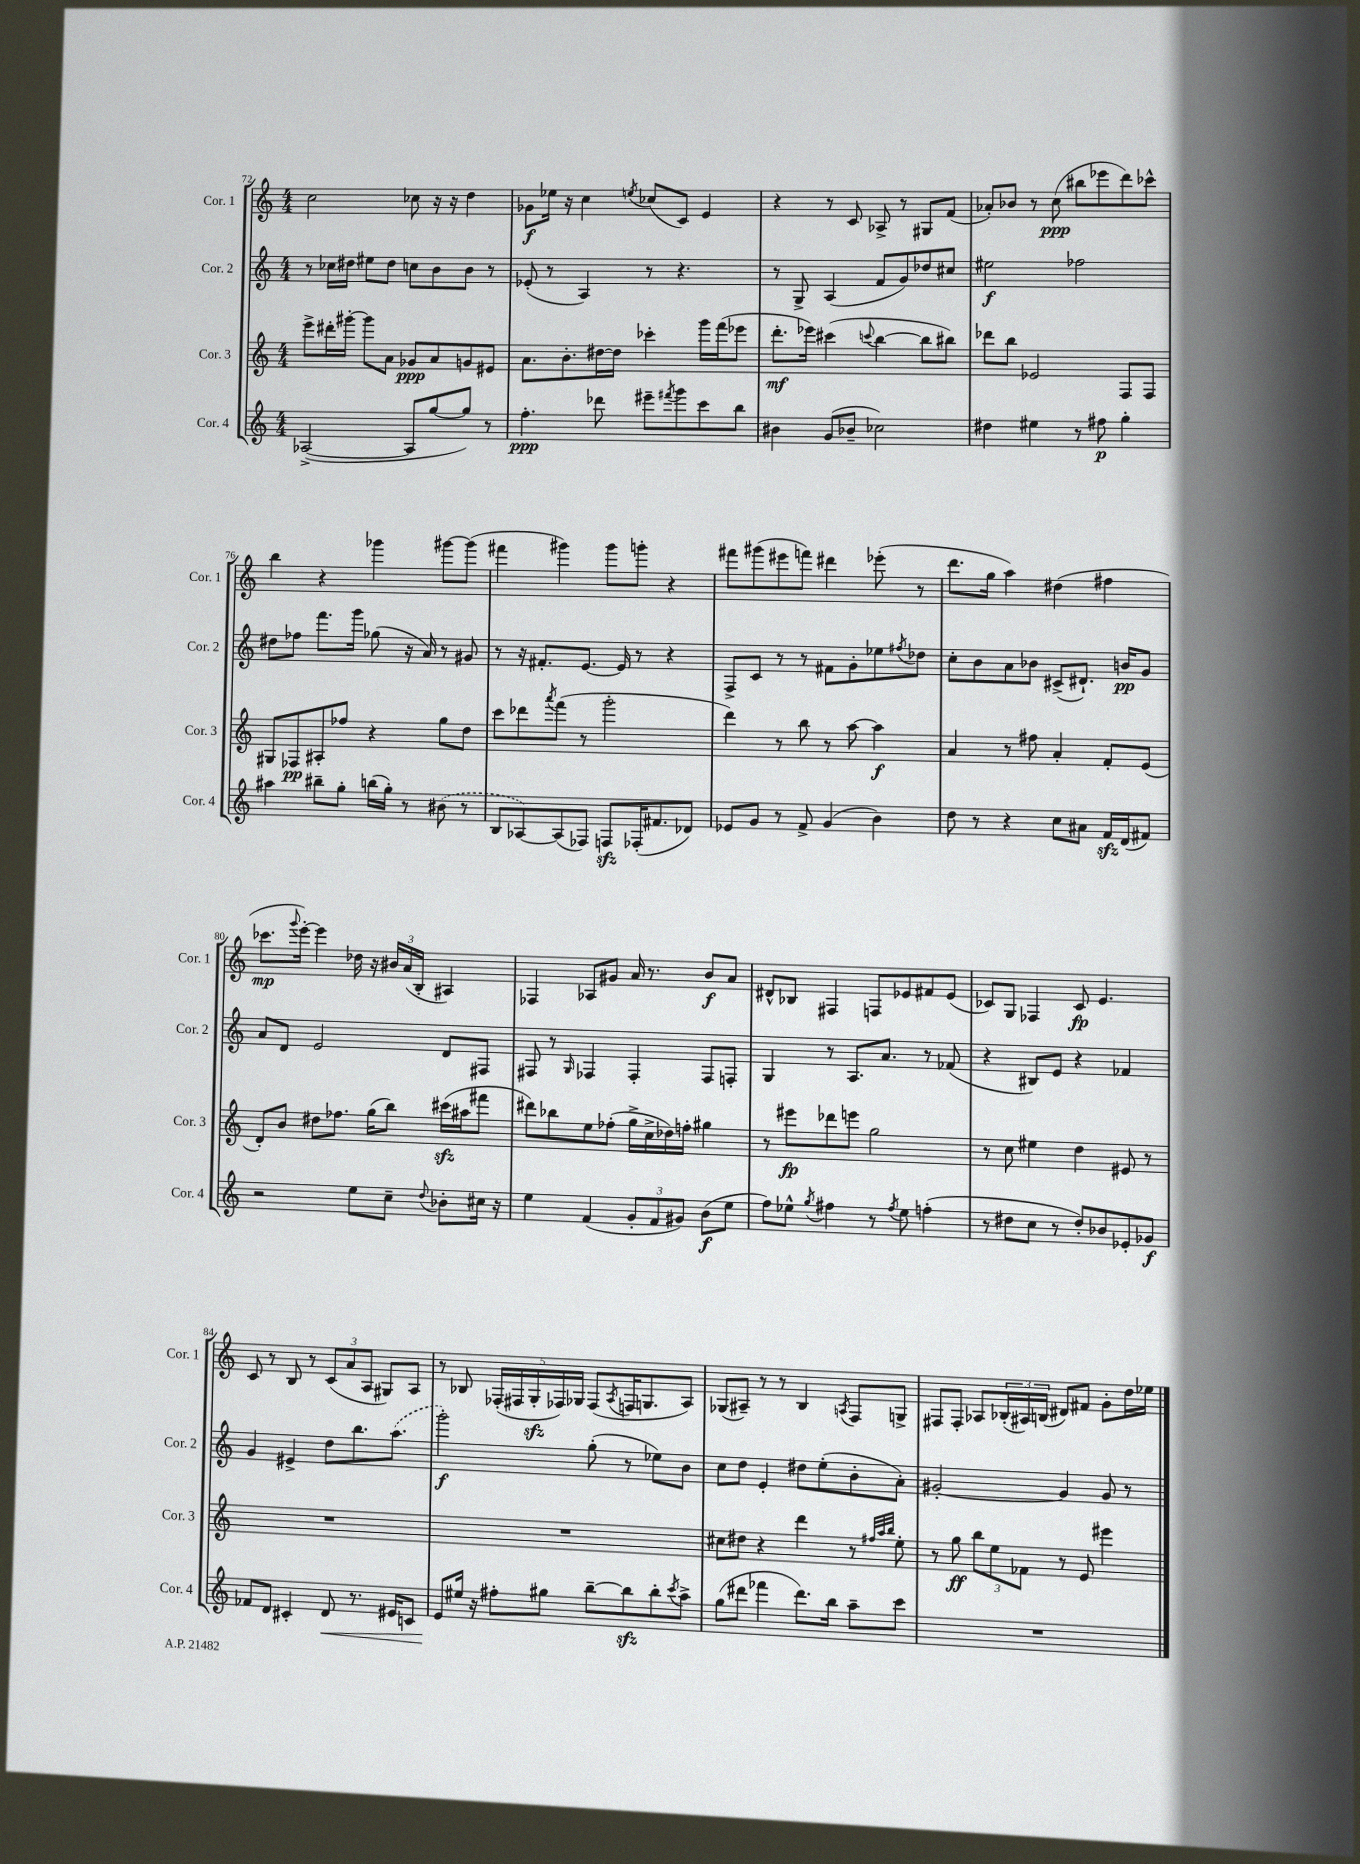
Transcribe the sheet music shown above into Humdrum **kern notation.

**kern	**kern	**kern	**kern
*staff4	*staff3	*staff2	*staff1
*clefG2	*clefG2	*clefG2	*clefG2
*k[]	*k[]	*k[]	*k[]
*M4/4	*M4/4	*M4/4	*M4/4
([2A-^	8eee^	8r	2cc
.	16ddd#'	16cc-	.
.	[16ggg#'	16dd#	.
.	8ggg#]	8ee#	.
.	8a	8dd#	.
8A-]	8g-	8cc	8cc-
[8gg	8a	8b	16r
.	.	.	16r
8gg])	8g	8b	4dd
8r	8e#	8r	.
=	=	=	=
4.ff'	8.a	(8e-'	8g-
.	.	8r	16ee-
.	8.b'	.	16r
.	.	4A)	4cc
8ddd-	[16dd#	.	.
.	16dd#]	.	.
.	.	.	8qee
8eee#~	4ccc-'	8r	(8cc-
8qfff#	.	.	.
8ggg	.	4.r	8c)
8ccc	16ggg	.	4e
.	(16fff	.	.
8bb	8eee-	.	.
=	=	=	=
4b#	8.ddd'	8r	4r
.	.	8G^	.
.	16eee-)	.	.
(8g	(4ccc#	(4A	8r
8b-~	.	.	8c
.	8qqccc	.	.
2cc-)	[4bb	8f	8A-^
.	.	8g)	8r
.	8bb]	8dd-	8G#
.	8bb#)	8cc#	(8f
=	=	=	=
4dd#	8ddd-	2ee#	8a-')
.	8bb	.	8b-
4ee#	2e-	.	8r
.	.	.	(8cc
8r	.	2ff-	8bb#
8ff#	.	.	8eee-
4gg'	8F	.	8ddd)
.	8F	.	8ccc-^^
=	=	=	=
4aa#	8G#	8dd#	4bb
.	8F-	8ff-	.
8bb#~	8A#'	8.fff	4r
8gg'	8ff-	.	.
.	.	16ggg	.
(16bb	4r	(8gg-	4ggg-
16gg')	.	.	.
8r	.	16r	.
.	.	16a)	.
(8b#	8gg	8r	[8ggg#
8r	8dd	8g#	(8ggg#]
=	=	=	=
8B	8ccc	8r	4fff#
[8A-)	8ddd-	16r	.
.	.	8.f#'	.
.	8qaaa	.	.
(8A-]	(8fff	.	4ggg#)
8F-)	8r	[8.e	.
8F	2ggg'	.	8ggg#
.	.	16e]	.
(16F-'	.	8r	8ggg'
8.f#	.	.	.
.	.	4r	4r
8d-)	.	.	.
=	=	=	=
8e-	4ddd)	8F^	8fff#
8g	.	8c	(8ggg#
8r	8r	8r	8eee#
8f^	8bb	8r	8fff)
(4g	8r	8f#	4ddd#
.	[8aa	8g'	.
4b)	4aa]	8ee-	(8eee-'
.	.	8qff#	.
.	.	8dd-	8r
=	=	=	=
8dd	4a	8cc'	8.ddd
8r	.	8b	.
.	.	.	16gg
4r	8r	8a	4aa)
.	8ff#	8b-	.
8cc	4a'	(8c#^	(4dd#
8a#	.	8.d#`)	.
16f	8f'	.	4ff#
(16d	.	16b	.
8f#)	(8e	8g	.
=	=	=	=
2r	8d')	8a	8.ccc-
.	8b	8d	.
.	.	.	8qqggg
.	.	.	[16eee')
.	8dd#	2e	4eee]
.	8.ff-	.	.
8ee	.	.	16dd-
.	(16gg	.	16r
8cc~	8bb)	.	24b#
.	.	.	(24a
.	.	.	24B'
8qqdd	.	.	.
8b-'	(16ccc#	8d	4A#)
.	16aa#	.	.
16cc#	8fff#	8F#	.
16r	.	.	.
=	=	=	=
4ee	8ddd#)	8F#	4F-
.	8bb-	8r	.
.	.	16qqG	.
(4f	8ee	4F-	8A-
.	(8ff-'	.	8g#
12g'	16gg^	4F-'	16a
.	16cc^	.	8.r
12f	.	.	.
.	16dd-)	.	.
12g#)	.	.	.
.	16ff'	.	.
(8b	4gg#	8F-	8b
8ee	.	8F'	8a
=	=	=	=
8ff)	8r	4G	8d#^^
8ee-^^	8eee#	.	8B-
8qgg	.	.	.
4ff#	8ddd-	8r	4F#
.	8eee	8.A	.
8r	2gg	.	8F
.	.	8.a	.
8qff#	.	.	.
8ee-	.	.	8e-
(4ff'	.	8r	8f#
.	.	(8f-	(8e-
=	=	=	=
8r	8r	4r	8c-)
8dd#	8cc	.	8G
8cc	4ee#	8B#)	4F-
8r	.	8e	.
8dd#')	4dd	4r	8c-
8b-	.	.	4.e
8e-'	8e#	4f-	.
8g-	8r	.	.
=	=	=	=
8f-	1r	4g	8c
8d	.	.	8r
4c#'	.	4e#^	8B
.	.	.	8r
8d	.	8dd	(12c
.	.	.	12a
8.r	.	8.bb	.
.	.	.	12A
.	.	.	8G#)
16e#	.	(8.aa	.
8c	.	.	8A
=	=	=	=
8e	1r	2ggg')	8r
16ee#	.	.	8B-
16r	.	.	.
8ff#'	.	.	(20F-'
.	.	.	20F#
.	.	.	20G'
8gg#	.	.	.
.	.	.	20F-)
.	.	.	20G-
[8bb~	.	(8gg'	(8F-
.	.	.	8qA
8bb]	.	8r	16F
.	.	.	8.G
8bb'	.	8ee-)	.
8qccc	.	.	.
8aa^	.	8b	8A)
=	=	=	=
(8gg	8cc#	8cc	(8G-
8ddd#	8dd#	8dd	8A#~)
4fff-	4r	4e'	8r
.	.	.	8r
8.ddd#)	4ddd	8dd#	4B
.	.	(8ee'	.
16bb	.	.	.
.	.	.	8qA
8aa~	8r	8b'	8F
.	32qqff#	.	.
.	32qqaa	.	.
.	32qqbb	.	.
8ccc	8ee'	8a')	8G^
=	=	=	=
1r	8r	[2g#'	8F#
.	8gg	.	8F#'
.	12bb	.	8A-
.	12ee	.	.
.	.	.	(24B-'
.	12f-	.	24A#)
.	.	.	(24B
.	8r	4g#]	8d#)
.	8e	.	8f#
.	4eee#	8g#	8g'
.	.	8r	16dd
.	.	.	16ee-
==	==	==	==
*-	*-	*-	*-
